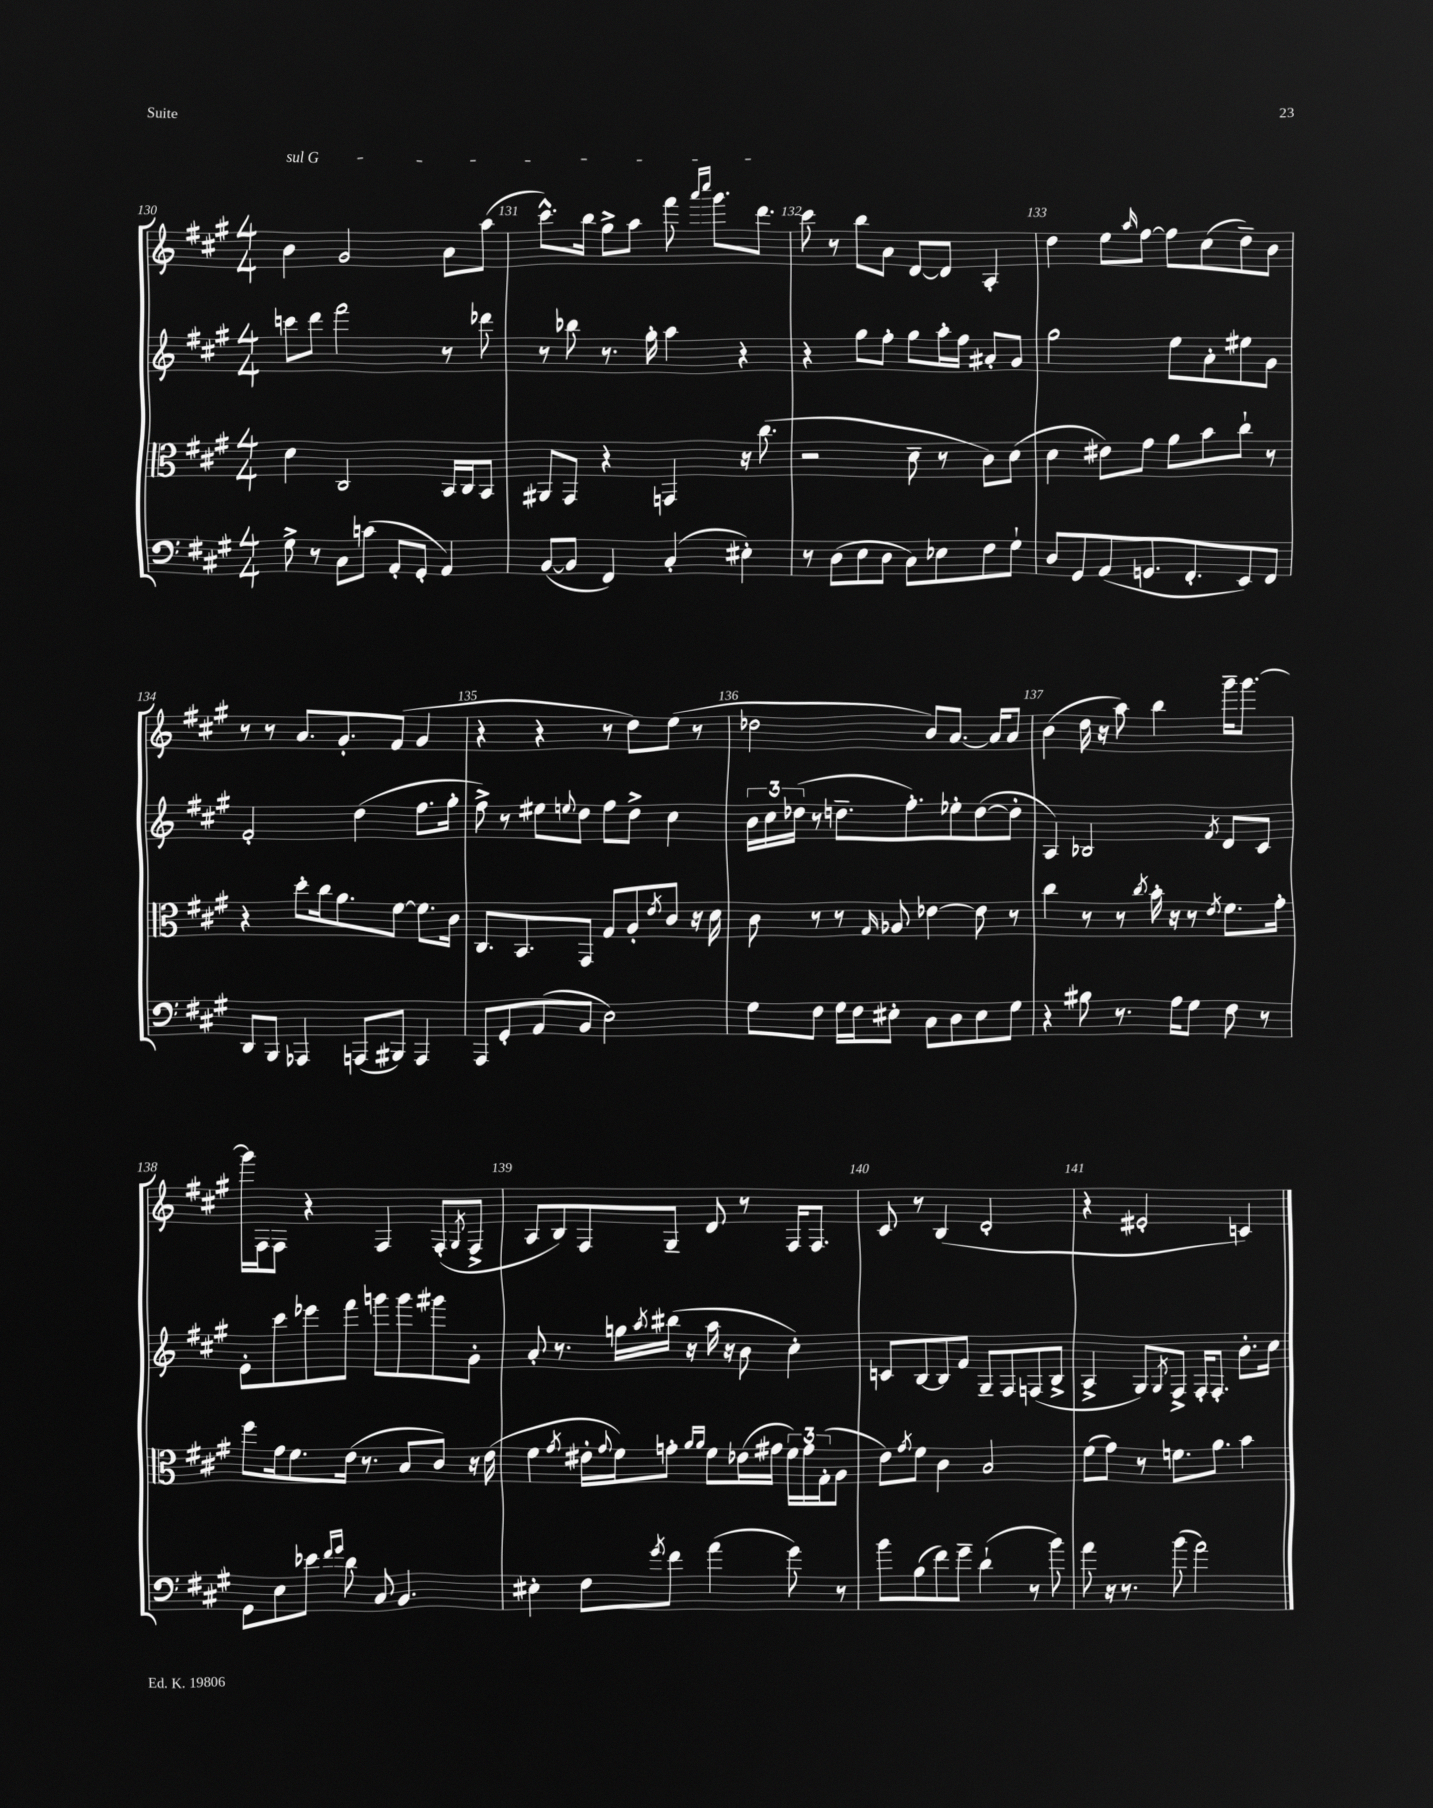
<<
\new StaffGroup <<
\new Staff = "s0" {
    \clef treble \key a \major \numericTimeSignature \time 4/4
    \once \override TextSpanner.bound-details.left.text = \markup { \italic "sul G" } b'4\startTextSpan gis'2 a'8 a''8( |
    cis'''8.-^) b''16 gis''8-> a''8 fis'''8 \grace { a'''16 cis''''16 } gis'''8. d'''8.\stopTextSpan |
    cis'''8 r8 b''8 a'8 d'8~ d'8 a4-. |
    d''4 e''8 \grace { a''16 } fis''8~ fis''8 cis''8( d''8--) b'8 |
    r8 r8 a'8. gis'8.-. fis'8( gis'4 |
    r4 r4 r8 d''8) e''8( r8 |
    des''2 b'8) a'8.~ a'16 a'8 |
    b'4( d''16 r16 a''8) b''4 gis'''16-- gis'''8.~ |
    gis'''16 fis16 fis8 r4 fis4 fis8-.( \acciaccatura { gis8 } fis8-> |
    a8 b8) fis8 gis8-- d'8 r8 fis16 fis8. |
    cis'8 r8 b4( d'2-. |
    r4 eis'2-. c'4) \bar "|." |
}
\new Staff = "s1" {
    \clef treble \key a \major \numericTimeSignature \time 4/4
    c'''8 d'''8 fis'''2 r8 des'''8 |
    r8 bes''8 r8. gis''16-. a''4 r4 |
    r4 gis''8 fis''8-. gis''8 a''16-. fis''16 ais'8-. gis'8 |
    gis''2 e''8 a'8-. eis''8 gis'8 |
    fis'2-. d''4( fis''8. gis''16-. |
    fis''8->) r8 eis''8 \appoggiatura { e''8 } d''8 fis''8 d''8-> cis''4 |
    \tuplet 3/2 { b'16 cis''16 des''16( } r8 d''8.-- fis''8.-.) ees''8-. d''8~( d''8-. |
    a4) bes2 \acciaccatura { fis'8 } d'8 cis'8 |
    e'8-. cis'''8 ees'''8 fis'''8 g'''8 g'''8 gis'''8 gis'8-. |
    a'8-. r8. g''16 \acciaccatura { a''8 } bis''16( r16 a''16 r16 b'8 cis''4-.) |
    c'8 b8~ b8 fis'8 gis8-- fis8 f8( b8-> |
    a4-> gis8) \acciaccatura { gis8 } fis8-> fis16-. fis8.-. b'8.-. cis''16 \bar "|." |
}
\new Staff = "s2" {
    \clef alto \key a \major \numericTimeSignature \time 4/4
    d'4 cis2 b,16 cis16 b,8 |
    ais,8 gis,8 r4 g,4 r16 cis''8.( |
    r2 d'8-- r8 cis'8) d'8( |
    d'4 eis'8) gis'8 a'8 b'8 cis''8-! r8 |
    r4 d''8-. cis''16 a'8. fis'8~ fis'8. cis'16 |
    cis8. b,8. gis,8 gis8 a8-. \acciaccatura { e'8 } cis'8 r16 d'16 |
    cis'8 r8 r8 \grace { gis16 } aes8 ees'4~ ees'8 r8 |
    cis''4 r8 r8 \acciaccatura { cis''8 } b'16-. r16 r8 \acciaccatura { e'8 } fis'8. gis'16-. |
    fis''8 gis'16 fis'8. e'16( r8. b8 cis'8) r16 e'16( |
    fis'4 \acciaccatura { gis'8 } eis'16-. \appoggiatura { gis'8 } fis'16) g'8-. \grace { a'16 a'16 } fis'8 ees'16( gis'16 \tuplet 3/2 { fis'16) gis'16 gis16-.( } a8 |
    e'8) \acciaccatura { gis'8 } fis'8 cis'4 b2 |
    fis'8( gis'8) r8 f'8. a'8. b'4 \bar "|." |
}
\new Staff = "s3" {
    \clef bass \key a \major \numericTimeSignature \time 4/4
    gis8-> r8 cis8 c'8( a,8-. gis,8-. a,4) |
    b,8~( b,8 fis,4) cis4-.( eis4-.) |
    r8 d8( e8 d8 cis8) ees8 fis8 gis8-! |
    d8 gis,8 a,8( g,8. fis,8.-. e,8) fis,8 |
    d,8 b,,8 aes,,4 a,,8( bis,,8) a,,4 |
    a,,8 gis,8-. a,8( b,8 e2) |
    gis8 fis8 gis16 fis16 eis8-. cis8 d8 eis8 gis8 |
    r4 bis8 r8. a16 gis8 fis8 r8 |
    gis,8 e8 ees'8 \grace { fis'16 gis'16 } d'8 cis8 b,4. |
    eis4-. fis8 \acciaccatura { gis'8 } fis'8 a'4( gis'8) r8 |
    b'8 b8( fis'8) gis'8-- d'4-!( r8 b'8) |
    a'8 r16 r8. b'8( a'2) \bar "|." |
}
>>
>>
\layout { \context { \Score currentBarNumber = #130 \override BarNumber.break-visibility = ##(#f #t #t) barNumberVisibility = #all-bar-numbers-visible } }
